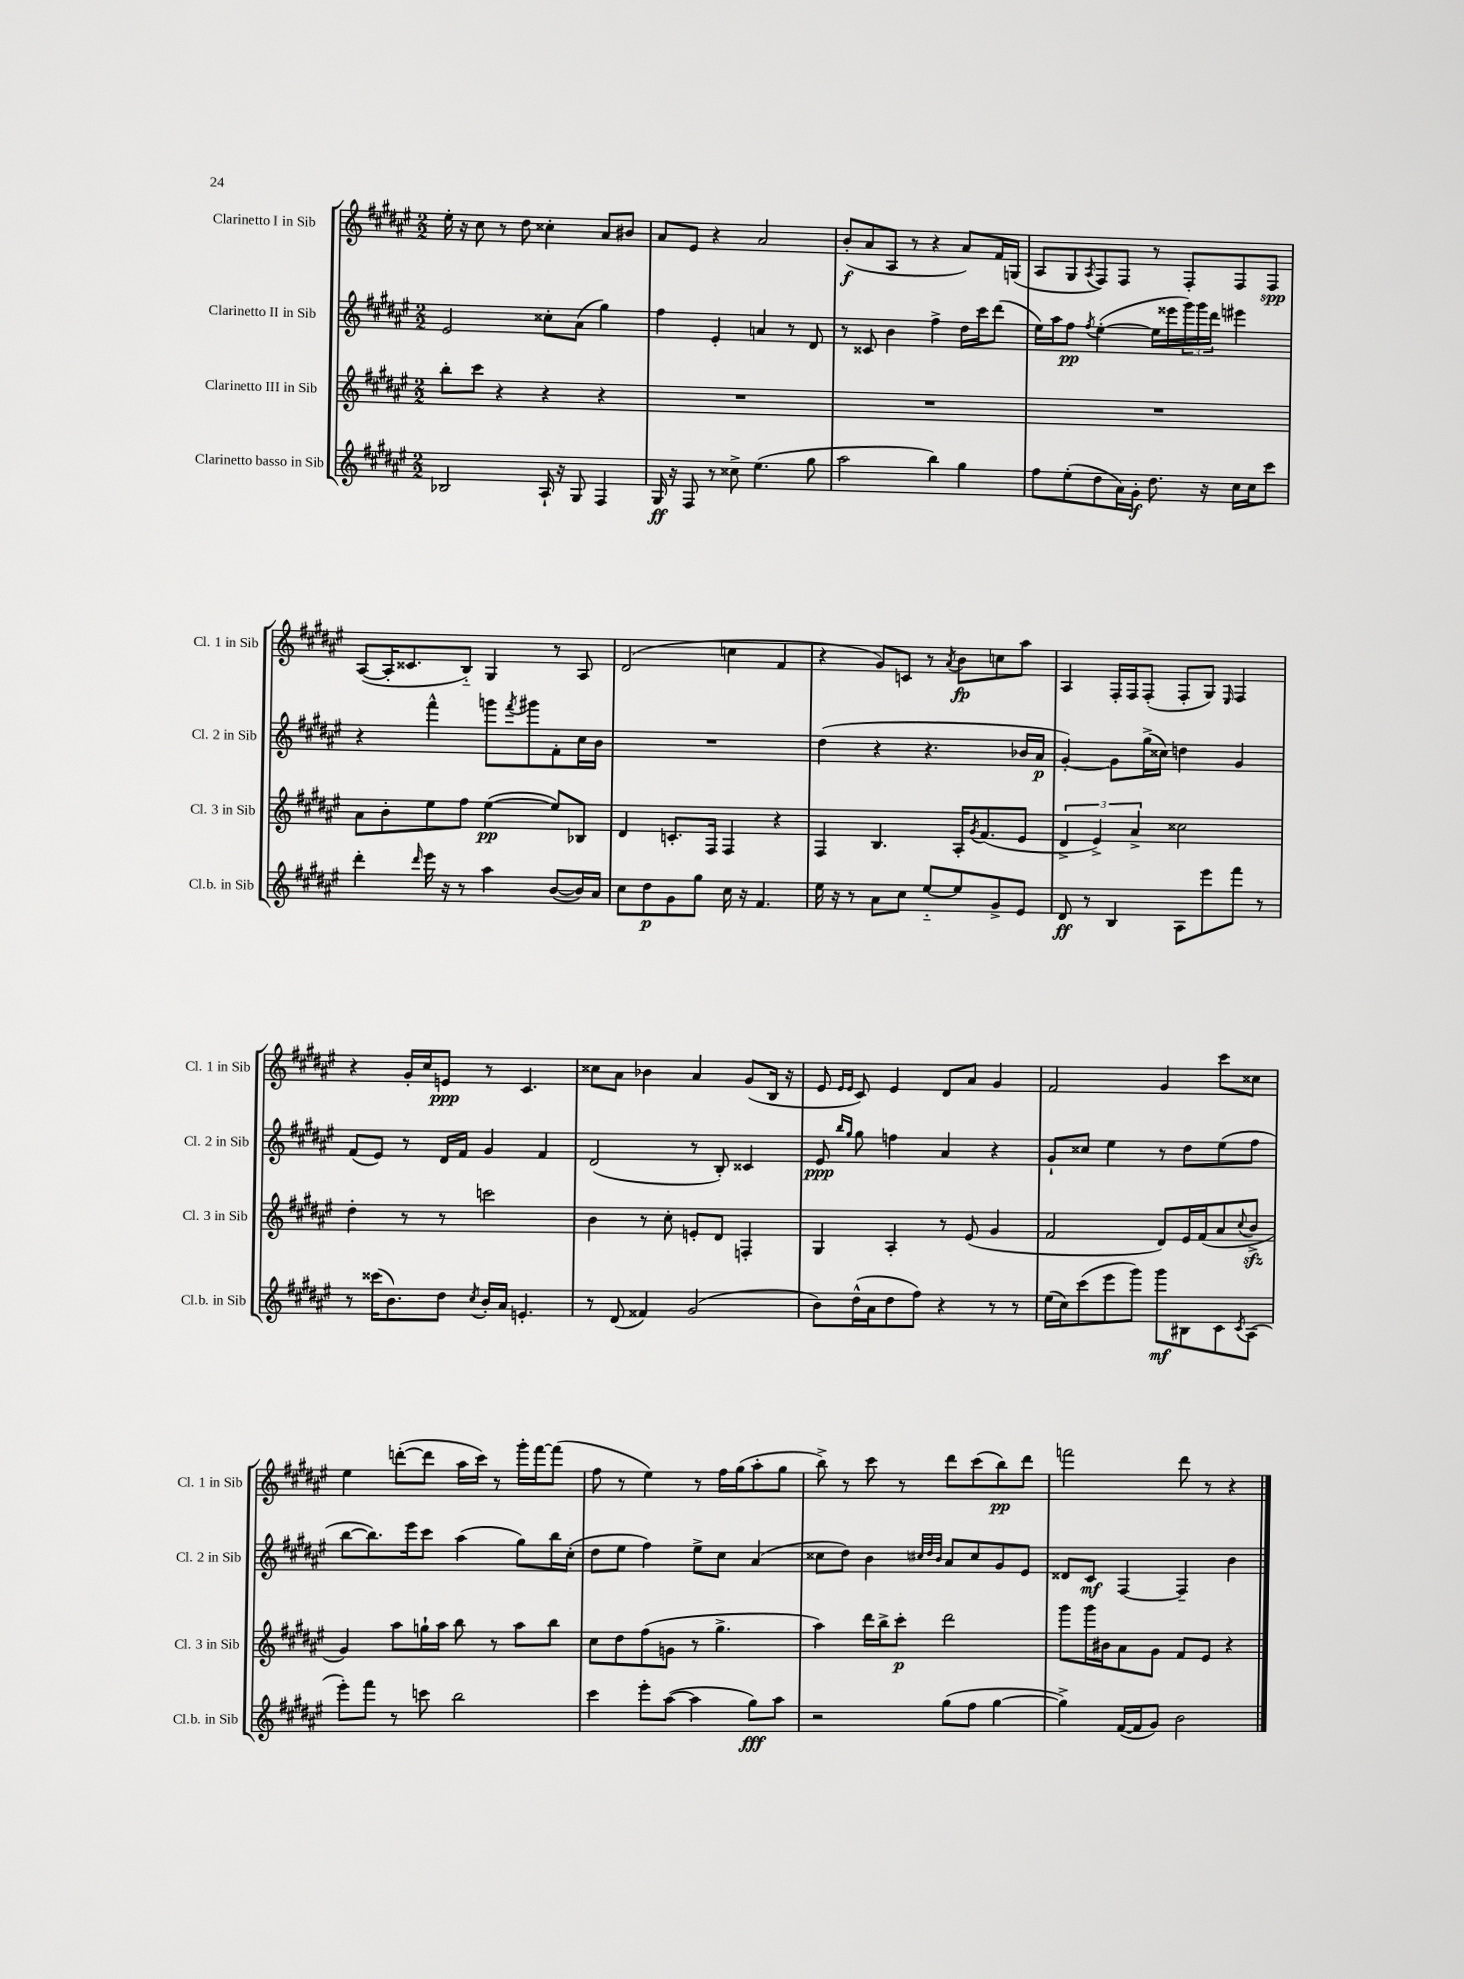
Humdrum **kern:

**kern	**kern	**kern	**kern
*staff4	*staff3	*staff2	*staff1
*clefG2	*clefG2	*clefG2	*clefG2
*k[f#c#g#d#a#e#]	*k[f#c#g#d#a#e#]	*k[f#c#g#d#a#e#]	*k[f#c#g#d#a#e#]
*M2/2	*M2/2	*M2/2	*M2/2
2B-/	8bb'\L	2e#/	16ee#'\
.	.	.	16r
.	8ccc#\J	.	8cc#\
.	4r	.	8r
.	.	.	8dd#\
16A#`/	4r	8cc##'\L	4cc##'\
16r	.	.	.
8G#/	.	(8a#\J	.
4F#/	4r	4gg#\)	8a#/L
.	.	.	8b#/J
=	=	=	=
16G#/	1r	4ff#\	8a#/L
16r	.	.	.
8F#/	.	.	8e#/J
8r	.	4e#'/	4r
8cc##^\	.	.	.
(4.ee#\	.	4a/	2a#/
.	.	8r	.
8gg#\	.	8d#/	.
=	=	=	=
2aa#\	1r	8r	(8b'/L
.	.	8c##/	8a#/
.	.	4b\	8A#/J
.	.	.	8r
4bb\)	.	4ff#^\	4r
4gg#\	.	16dd#\LL	8a#/L)
.	.	16ccc#\J	.
.	.	(8ddd#\J	16f#/L
.	.	.	(16G/JJ
=	=	=	=
8ff#\L	1r	16ee#\LL)	8A#/L
.	.	16aa#\J	.
(8ee#'\	.	8ff#\J	8G#/
.	.	8qff#/	8qA#/
8dd#\	.	([4ee#'\	8F#/)
16a#\L)	.	.	8F#/J
16g#'\JJ	.	.	.
8.dd#\	.	16ee#\]LL	8r
.	.	16eee##\	.
.	.	24ggg#\)	8F#'/L
.	.	24ggg#\	.
16r	.	.	.
.	.	24ddd#\JJ	.
16cc#\LL	.	4eee#\	8F#/
16cc#\J	.	.	.
8ccc#\J	.	.	8F#/J
=	=	=	=
4ddd#'\	8a#\L	4r	([8A#/L
.	8b'\	.	16A#'/]K
.	.	.	8.c##/
16qqddd#/	.	.	.
16eee#\	8ee#\	4fff#^^\	.
16r	.	.	.
8r	8ff#\J	.	8B'~/J)
4aa#\	([4ee#\	8ggg\L	4G#/
.	.	8qfff#/	.
.	.	8ggg#\	.
([8b/L	8ee#/]L)	8f#'\	8r
16b/]L)	8B-/J	16cc#\L	8A#/
16a#/JJ	.	16b\JJ	.
=	=	=	=
8cc#\L	4d#/	1r	(2d#/
8dd#\	.	.	.
8g#\	8.c'/L	.	.
8gg#\J	.	.	.
.	16F#/Jk	.	.
16cc#\	4F#/	.	4cc\
16r	.	.	.
4.f#/	.	.	.
.	4r	.	4f#/
=	=	=	=
16ee#\	4F#/	(4dd#\	4r
16r	.	.	.
8r	.	.	.
8a#\L	4.B/	4r	8g#/L)
8cc#\J	.	.	8c/J
[8ee#'~/L	.	4.r	8r
.	.	.	8qa#/
8ee#/]	16A#'/LK	.	8b\L
.	8qg#/	.	.
.	(8.f#/	.	.
8g#^/	.	.	8cc\
8e#/J	8e#/J	16b-/LL	8aa#\J
.	.	16a#/JJ	.
=	=	=	=
8d#/	6d#^/	[4g#'/)	4A#/
8r	.	.	.
.	6e#^/)	.	.
4B/	.	8g#\]L	16F#'/LL
.	.	.	16F#/J
.	6a#^/	.	.
.	.	(16gg#^\L	(8F#'/J
.	.	16cc##\JJ)	.
8A#\L	2cc##\	4dd\	8F#'/L
8eee#\	.	.	8G#/J)
.	.	.	16qqE#/
8fff#\J	.	4g#/	4F#/
8r	.	.	.
=	=	=	=
8r	4dd#'\	(8f#/L	4r
(16ccc##\LK	.	8e#/J)	.
8.b\)	.	.	.
.	8r	8r	16g#'/LL
.	.	.	16cc#/J
8dd#\J	8r	16d#/LL	8e/J
.	.	16f#/JJ	.
8qcc#/	.	.	.
16b'/LL	2ccc\	4g#/	8r
16a#/JJ	.	.	.
4.e'/	.	.	4.c#/
.	.	4f#/	.
=	=	=	=
8r	4b\	(2d#/	8cc##\L
(8d#/	.	.	8a#\J
4f##/)	8r	.	4b-\
.	8cc#'\	.	.
(2g#/	8e'/L	8r	4a#/
.	8d#/J	8B'/)	.
.	4F'/	4c##/	(8g#/L
.	.	.	16B/Jk
.	.	.	16r
=	=	=	=
8b\L)	4G#/	8e#/	8e#/
.	.	16qqbb/LL	16qqe#/LL
.	.	16qqgg#/JJ	16qqe#/JJ
(16dd#^^\L	.	8gg#\	8c#/)
16a#\J	.	.	.
8dd#\	4A#'/	4ff\	4e#/
8ff#\J)	.	.	.
4r	8r	4a#/	8d#/L
.	(8e#/	.	8a#/J
8r	4g#/	4r	4g#/
8r	.	.	.
=	=	=	=
(16ee#\LL	2f#/	8g#`/L	2f#/
16cc#\J)	.	.	.
(8ccc#\	.	8cc##/J	.
8eee#\	.	4ee#\	.
8ggg#\J)	.	.	.
8ggg#\L	8d#/L)	8r	4g#/
8B#\	16e#/L	8dd#\L	.
.	(16f#/J	.	.
8c#\	8a#/	(8ee#\	8ccc#\L
8qc#/	8qqcc#/	.	.
(8A#\J	8b^/J	8ff#\J	8cc##\J
=	=	=	=
8eee#'\L)	4g#/)	[8bb\L	4ee#\
8fff#\J	.	8.bb\])	.
8r	8aa#\L	.	([8ddd'\L
.	.	16eee#\k	.
8ccc\	16gg`\L	8ccc#\J	8ddd\]J
.	16aa#\JJ	.	.
2bb\	8bb\	(4aa#\	16aa#\LL
.	.	.	16ccc#\JJ)
.	8r	.	8r
.	8aa#\L	8gg#\L)	16ggg#'\LL
.	.	.	[16fff#\J
.	8bb\J	16bb\L	(8fff#\]J
.	.	(16cc#'\JJ	.
=	=	=	=
4ccc#\	8cc#\L	8dd#\L	8ff#\
.	8dd#\	8ee#\J	8r
8eee#'\L	(8ff#\	4ff#\)	4ee#\)
([8aa#\J	8g\J	.	.
4aa#\]	8r	8ee#^\L	8r
.	4.gg#^\	8cc#\J	16ff#\LL
.	.	.	(16gg#\J
8gg#\L)	.	(4a#/	8aa#'\
8aa#\J	.	.	8gg#\J
=	=	=	=
2r	4aa#\)	8cc##\L	8bb^\)
.	.	8dd#\J)	8r
.	16ddd#\LL	4b\	8ccc#\
.	16bb^\J	.	.
.	8ccc#'\J	.	8r
.	.	32qqcc#/LLL	.
.	.	32qqdd#/	.
.	.	32qqb/JJJ	.
(8gg#\L	2ddd#\	8a#/L	8ddd#\L
8ff#\J	.	8cc#/	(8ccc#\
[4gg#\	.	8g#/	8bb\)
.	.	8e#/J	8ddd#\J
=	=	=	=
4gg#^\])	8ggg#\L	8d##/L	2fff\
.	16ggg#\L	8c#/J	.
.	16b#\J	.	.
([16f#/LL	8a#\	[4F#/	.
16f#/]J	.	.	.
8g#/J)	8g#\J	.	.
2b\	8f#/L	4F#~/]	8ddd#\
.	8e#/J	.	8r
.	4r	4b\	4r
==	==	==	==
*-	*-	*-	*-
